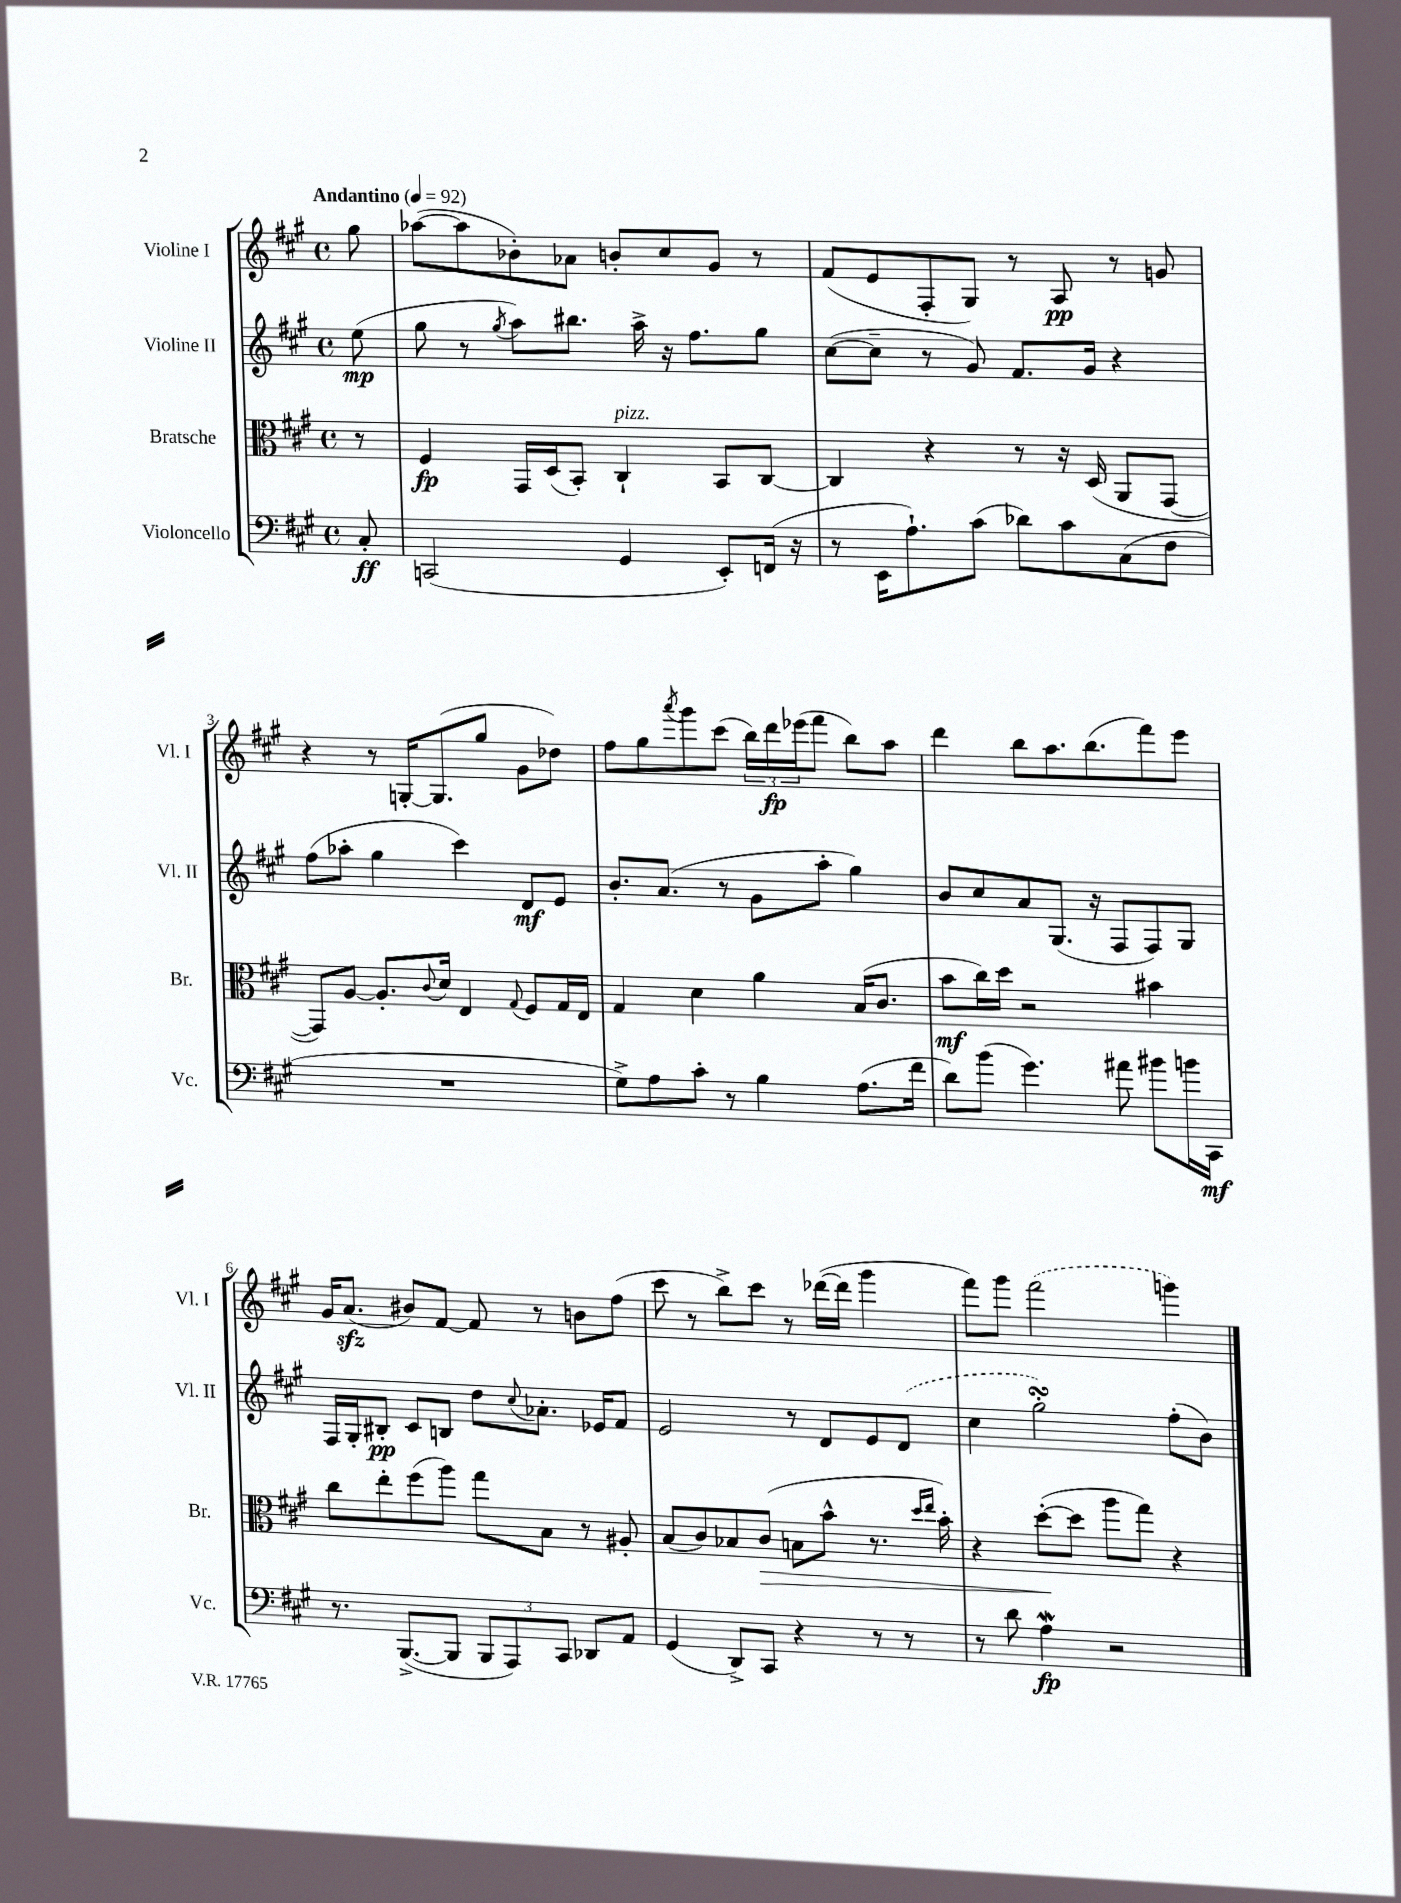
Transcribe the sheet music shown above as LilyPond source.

<<
\new StaffGroup <<
\new Staff = "s0" \with { instrumentName = "Violine I" shortInstrumentName = "Vl. I" } {
    \clef treble \key a \major \defaultTimeSignature \time 4/4 \partial 8 \tempo "Andantino" 4 = 92
    gis''8 |
    aes''8~( aes''8 bes'8-.) aes'8 b'8-. cis''8 gis'8 r8 |
    fis'8( e'8 fis8-. gis8) r8 a8\pp r8 g'8 |
    r4 r8 g16~-. g8.( gis''8 gis'8 des''8) |
    fis''8 gis''8 \acciaccatura { a'''8 } gis'''8 cis'''8( \tuplet 3/2 { b''16) d'''16\fp ees'''16( } fis'''8 b''8) a''8 |
    d'''4 b''8 a''8. b''8.( fis'''8) e'''8 |
    gis'16 a'8.\sfz( bis'8) fis'8~ fis'8 r8 b'8 fis''8( |
    cis'''8 r8 b''8->) cis'''8 r8 des'''16~( des'''16 gis'''4 |
    fis'''8) gis'''8 \once \slurDashed fis'''2( g'''4) \bar "|." |
}
\new Staff = "s1" \with { instrumentName = "Violine II" shortInstrumentName = "Vl. II" } {
    \clef treble \key a \major \defaultTimeSignature \time 4/4 \partial 8
    e''8\mp( |
    gis''8 r8 \acciaccatura { gis''8 } a''8) bis''8. a''16-> r16 fis''8. gis''8 |
    cis''8~( cis''8-- r8 gis'8) fis'8. gis'16 r4 |
    fis''8( aes''8-. gis''4 cis'''4) d'8\mf e'8 |
    b'8.-. a'8.( r8 gis'8 a''8-. gis''4) |
    b'8 cis''8 a'8 gis8.( r16 fis8 fis8) gis8 |
    fis16 gis16-. bis8-.\pp cis'8 b8 d''8 \appoggiatura { cis''8 } aes'8.-. ees'16 fis'8 |
    e'2 r8 d'8 e'8 \once \slurDashed d'8( |
    cis''4 gis''2-.\turn) fis''8-.( b'8) \bar "|." |
}
\new Staff = "s2" \with { instrumentName = "Bratsche" shortInstrumentName = "Br." } {
    \clef alto \key a \major \defaultTimeSignature \time 4/4 \partial 8
    r8 |
    fis4\fp gis,16 d16( b,8-.) cis4-!^\markup { \italic "pizz." } b,8 cis8~ |
    cis4 r4 r8 r16 d16( a,8 gis,8~ |
    gis,8) a8~ a8.-. \appoggiatura { cis'8 } d'16 e4 \appoggiatura { gis8 } fis8 gis16 e16 |
    gis4 d'4 a'4 b16( cis'8. |
    b'8\mf cis''16) d''16 r2 bis'4 |
    cis''8 e''8-. fis''8( a''8) gis''8 b8 r8 ais8-. |
    b8( cis'8) bes8 cis'8\>( b8 b'8-^ r8. \grace { d''16 e''16 } b'16-.) |
    r4 d''8~-.\!( d''8 a''8 gis''8) r4 \bar "|." |
}
\new Staff = "s3" \with { instrumentName = "Violoncello" shortInstrumentName = "Vc." } {
    \clef bass \key a \major \defaultTimeSignature \time 4/4 \partial 8
    cis8-.\ff |
    c,2( gis,4 e,8-.) f,16( r16 |
    r8 e,16 a8.-!) cis'8( des'8) cis'8 cis8( fis8 |
    R1 |
    gis8->) a8 cis'8-. r8 b4 a8.( fis'16 |
    d'8) b'8( gis'4.) ais'8 bis'8 b'16 cis,16\mf |
    r8. b,,8.~->( b,,8 \tuplet 3/2 { b,,8 a,,8) cis,8 } des,8 a,8 |
    gis,4( d,8->) cis,8 r4 r8 r8 |
    r8 d'8 a4\mordent\fp r2 \bar "|." |
}
>>
>>
